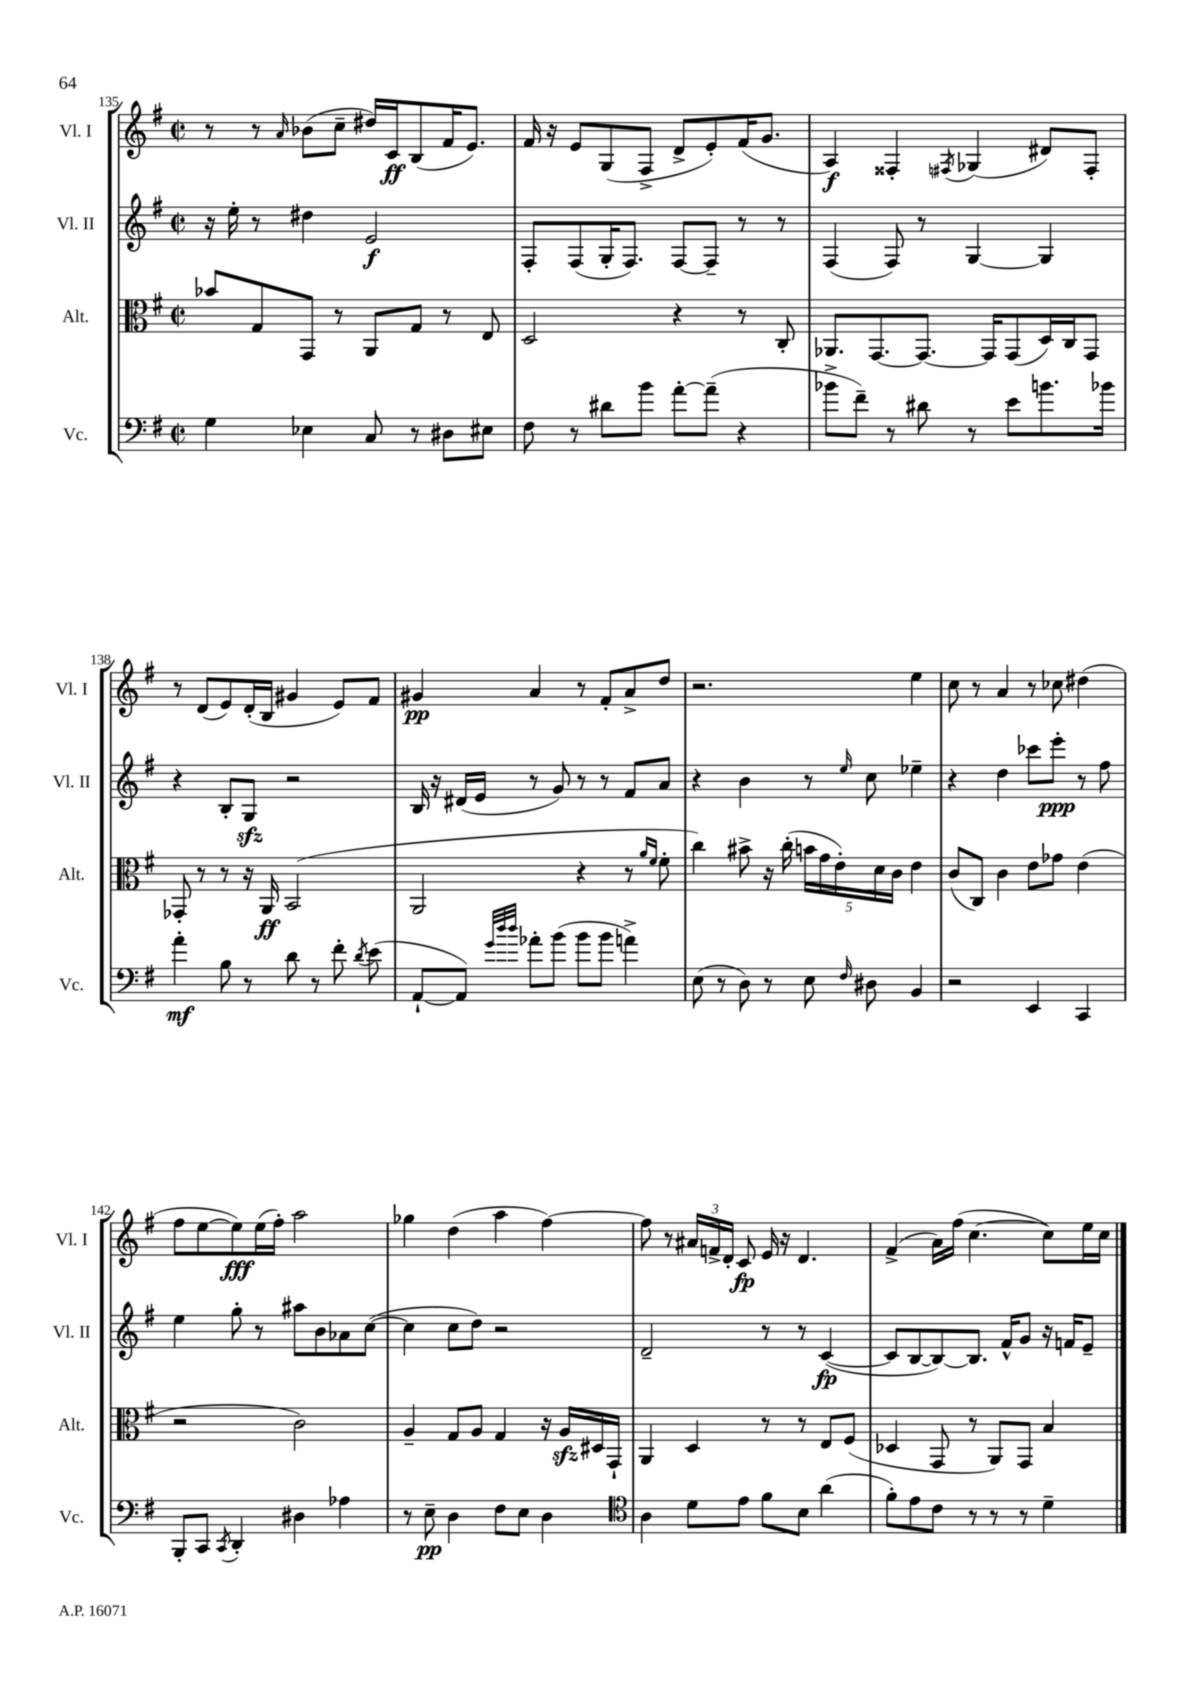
<<
\new StaffGroup <<
\new Staff = "s0" \with { instrumentName = "Vl. I" shortInstrumentName = "Vl. I" } {
    \clef treble \key g \major \defaultTimeSignature \time 2/2
    \autoBeamOff r8 r8 \grace { a'16 } bes'8[( c''8]-- dis''16[) c'16\ff b8( fis'16 e'8.]) |
    fis'16 r16 e'8[ g8( fis8]-> d'8[-> e'8-.) fis'16( g'8.] |
    a4\f) fisis4-. \acciaccatura { fis8 } ges4( dis'8[) fis8]-. |
    r8 d'8[( e'8) d'16-.( b16] gis'4 e'8[) fis'8] |
    gis'4\pp a'4 r8 fis'8[-. a'8-> d''8] |
    r2. e''4 |
    c''8 r8 a'4 r8 ces''8 dis''4( |
    fis''8[ e''8~ e''8\fff) e''16( fis''16]-.) a''2 |
    ges''4 d''4( a''4 fis''4~) |
    fis''8 r8 \tuplet 3/2 { ais'16[ f'16-> d'16]-. } c'8\fp e'16 r16 d'4. |
    fis'4->( a'16[) fis''16]( c''4.~ c''8[) e''16 c''16] \bar "|." |
}
\new Staff = "s1" \with { instrumentName = "Vl. II" shortInstrumentName = "Vl. II" } {
    \clef treble \key g \major \defaultTimeSignature \time 2/2
    \autoBeamOff r16 e''16-. r8 dis''4 e'2\f |
    fis8[-. fis8( g16-. fis8.]) fis8[~ fis8]-- r8 r8 |
    fis4( fis8) r8 g4~ g4 |
    r4 b8[-. g8]\sfz r2 |
    b16 r16 dis'16[( e'16] r8 g'8) r8 r8 fis'8[ a'8] |
    r4 b'4 r8 \grace { e''16 } c''8 ees''4-- |
    r4 d''4 ces'''8[ e'''8]-.\ppp r8 fis''8 |
    e''4 g''8-. r8 ais''8[ b'8 aes'8 c''8]~( |
    c''4 c''8[ d''8]) r2 |
    d'2-- r8 r8 c'4~\fp( |
    c'8[ b8~ b8~) b8.] fis'16[-^ g'8] r16 f'16[ e'8]-- \bar "|." |
}
\new Staff = "s2" \with { instrumentName = "Alt." shortInstrumentName = "Alt." } {
    \clef alto \key g \major \defaultTimeSignature \time 2/2
    \autoBeamOff bes'8[ g8 g,8] r8 a,8[ g8] r8 e8 |
    d2 r4 r8 c8-. |
    aes,8.[ g,8.~ g,8.]~ g,16[ g,8( d16) c16 g,8] |
    ges,8-. r8 r8 r16 a,16\ff b,2( |
    a,2 r4 r8 \grace { a'16[ fis'16] } fis'8-. |
    c''4) bis'8-> r16 c''16-.( \tuplet 5/4 { b'16[ g'16 e'16-.) d'16 c'16] } e'4 |
    c'8[( c8]) c'4 e'8[ ges'8] e'4( |
    r2 c'2) |
    a4-- g8[ a8] g4 r16 a16[\sfz dis16 g,16]-! |
    a,4 d4 r8 r8 e8[ fis8]( |
    des4 g,8 r8 a,8[) g,8] b4 \bar "|." |
}
\new Staff = "s3" \with { instrumentName = "Vc." shortInstrumentName = "Vc." } {
    \clef bass \key g \major \defaultTimeSignature \time 2/2
    \autoBeamOff g4 ees4 c8 r8 dis8[ eis8] |
    fis8 r8 dis'8[ b'8] a'8[~-. a'8]--( r4 |
    bes'8[-> fis'8]--) r8 dis'8 r8 e'8[ b'8. bes'16] |
    a'4-.\mf b8 r8 d'8 r8 fis'8-. \acciaccatura { d'8 } e'8( |
    a,8[~-! a,8]) \grace { g'32[ d''32 d''32] } aes'8[-. b'8]( b'8[ b'8] a'4->) |
    e8( r8 d8) r8 e8 \grace { fis16 } dis8 b,4 |
    r2 e,4 c,4 |
    b,,8[-. c,8] \acciaccatura { c,8 } d,4-. dis4 aes4 |
    r8 e8--\pp d4 fis8[ e8] d4 |
    \clef tenor a4 d'8[ e'8] fis'8[ b8] a'4( |
    fis'8[-.) e'8 c'8] r8 r8 r8 d'4-- \bar "|." |
}
>>
>>
\layout { \context { \Score currentBarNumber = #135 } }
